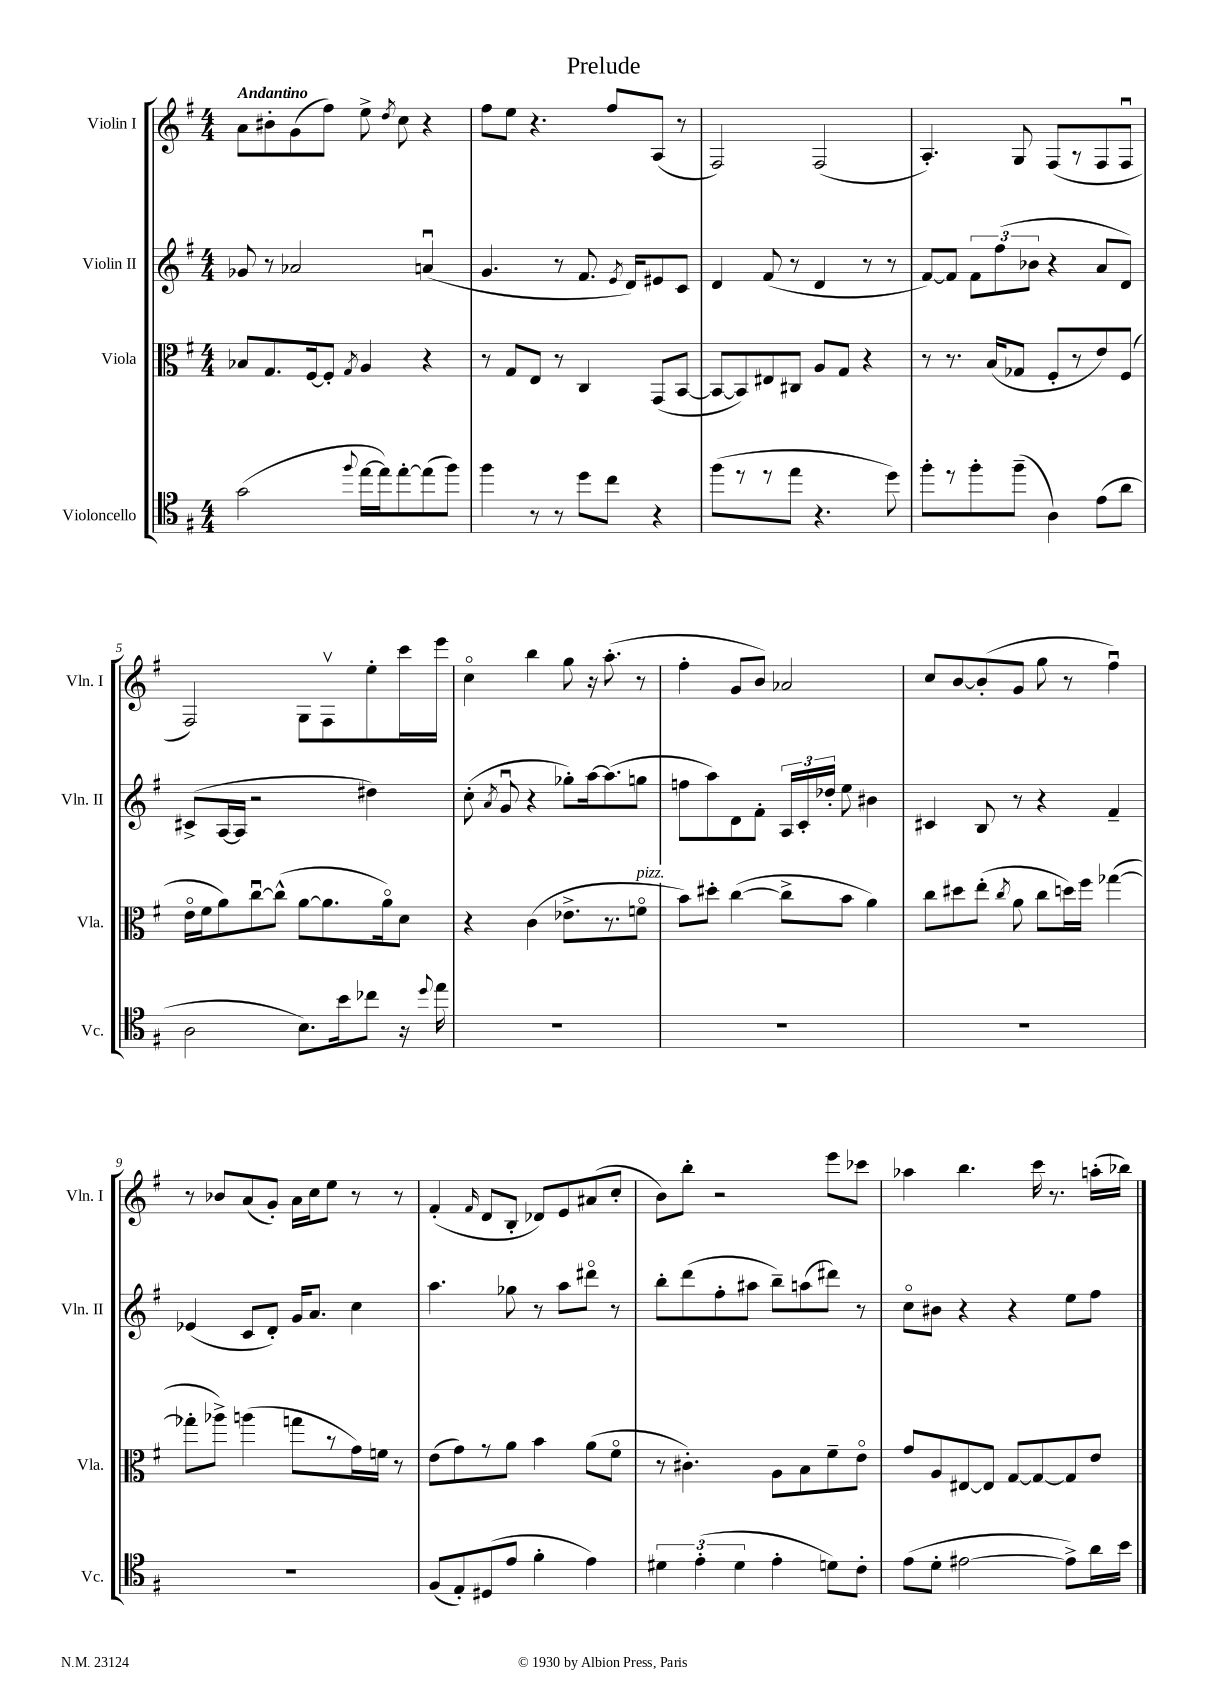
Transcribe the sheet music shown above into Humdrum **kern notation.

**kern	**kern	**kern	**kern
*part4	*part3	*part2	*part1
*staff4	*staff3	*staff2	*staff1
*I"Violoncello	*I"Viola	*I"Violin II	*I"Violin I
*I'Vc.	*I'Vla.	*I'Vln. II	*I'Vln. I
*clefC4	*clefC3	*clefG2	*clefG2
*k[f#]	*k[f#]	*k[f#]	*k[f#]
*M4/4	*M4/4	*M4/4	*M4/4
=1	=1	=1	=1
!	!	!	!LO:TX:a:B:t=Andantino
(2g\	8B-X/L	8g-X/	8a\L
.	8.G/	8r	8b#X'\
.	.	2a-X/	(8g\
.	[16F#/k	.	.
.	8F#'/J]	.	8ff#\J)
8qqff#/	8qG/	.	.
[16ee\LL	4A/	.	8ee^\
16ee\J])	.	.	.
.	.	.	8qdd/
[8ee'\	.	.	8cc\
(8ee\]	4r	(4anu/	4r
8ff#\J)	.	.	.
=2	=2	=2	=2
4ff#\	8r	4.g/	8ff#\L
.	8G/L	.	8ee\J
8r	8E/J	.	4.r
8r	8r	8r	.
8dd\L	4C/	8.f#/	.
8cc\J	.	.	8ff#/L
.	.	8qe/	.
.	.	16d/KL)	.
4r	(8GG/L	8e#X/	(8A/J
.	[8BB/J	8c/J	8r
=3	=3	=3	=3
(8ff#\L	8BB/L_	4d/	2F#/)
8r	8BB/])	.	.
8r	8E#X/	(8f#/	.
8ee\J	8C#X/J	8r	.
4.r	8A/L	4d/	(2F#/
.	8G/J	.	.
.	4r	8r	.
8dd\)	.	8r	.
=4	=4	=4	=4
8ff#'\L	8r	[8f#/L)	4.A'/)
8r	8.r	8f#/J]	.
8ff#'\	.	12f#\L	.
.	(16B/KL	.	.
.	.	(12ff#\	.
(8ff#~\J	8G-X/J	.	8G/
.	.	12b-X\J	.
4A\)	8F#'/L	4r	(8F#/L
.	8r	.	8r
(8e\L	8e/)	8a/L	8F#/
8a\J	(8F#/J	8d/J)	8F#u/J
!!LO:LB:g=z
=5	=5	=5	=5
2A\	16e\LL	(8c#X^/L	2F#/)
.	16f#\J	.	.
.	8a\)	[16A/L	.
.	.	16A/JJ]	.
.	[8ccu\	2r	.
.	(8cc^^\J]	.	.
8.B\L)	[8a\L	.	8G\L
.	8.a\]	.	8F#v\
16b\k	.	.	.
8cc-X\J	.	4dd#X\)	8ee'\
.	16a\k)	.	.
16r	8d\J	.	16ccc\L
8qqdd/	.	.	.
16ee\	.	.	16eee\JJ
=6	=6	=6	=6
1r	4r	(8cc'\	4cc\
.	.	8qa/	.
.	.	8gu/	.
.	(4c\	4r	4bb\
.	8.e-X^\L	8gg-X'\L)	8gg\
.	.	[16aa\k	16r
.	8.r	(8.aa\]	(8.aa'\
!	!LO:TX:a:i:t=pizz.	!	!
.	8fn\J	8ggn\J	8r
=7	=7	=7	=7
1r	8b\L)	8ffn\L	4ff#'\
.	8dd#X'\J	8aa\)	.
.	([4cc\	8d\	8g/L
.	.	8f#'\J	8b/J)
.	8cc^\L]	24A/LL	2a-X/
.	.	24c'/	.
.	.	24dd-X'/JJ	.
.	8b\J	8ee\	.
.	4a\)	4b#X\	.
=8	=8	=8	=8
1r	8cc\L	4c#X/	8cc/L
.	8dd#X\	.	[8b/
.	(8ee'\J	8B/	(8b'/]
.	8qcc/	.	.
.	8a\	8r	8g/J
.	8cc\L	4r	8gg\
.	16ddn\L)	.	8r
.	16ff#\JJ	.	.
.	([4gg-X\	4f#~/	4ff#u\)
!!LO:LB:g=z
=9	=9	=9	=9
1r	8gg-X'\L]	(4e-X/	8r
.	8aa-X^\J)	.	8b-X/L
.	(4aan\	8c/L	(8a/
.	.	8d'/J)	8g'/J)
.	8ggn\L	16g/KL	16a\LL
.	.	8.a/J	16cc\J
.	8r	.	8ee\J
.	16g\L)	4cc\	8r
.	16fn\JJ	.	.
.	8r	.	8r
=10	=10	=10	=10
(8F#/L	(8e\L	4.aa\	(4f#'/
8E'/)	8g\)	.	.
.	.	.	16qqf#/
(8D#X/	8r	.	8d/L
8e/J	8a\J	8gg-X\	8B'/J
4f#'\	4b\	8r	8d-X/L)
.	.	8aa\L	8e/
4e\)	(8a\L	8ddd#X\J	(8a#X/
.	8f#\J	8r	8cc'/J
=11	=11	=11	=11
6d#X\	8r	8bb'\L	8b\L)
.	4.c#X'\)	(8ddd\	8bb'\J
(6e'\	.	.	.
.	.	8ff#'\	2r
6d#\	.	.	.
.	.	8aa#X\J	.
4e'\	8A\L	8bb~\L)	.
.	8B\	(8aan\	.
8dn\L)	8f#~\	8ddd#X\J)	8eee\L
8c'\J	8e\J	8r	8ccc-X\J
=12	=12	=12	=12
(8e\L	8g/L	8cc\L	4aa-X\
8d'\J	8A/	8b#X\J	.
[2e#X\	[8E#X/	4r	4.bb\
.	8E#/J]	.	.
.	[8G/L	4r	.
.	8G/_	.	16ccc\
.	.	.	8.r
8e#^\L])	8G/]	8ee\L	.
16a\L	8e/J	8ff#\J	(16aan'\LL
16b\JJ	.	.	16bb-X\JJ)
==	==	==	==
*-	*-	*-	*-
